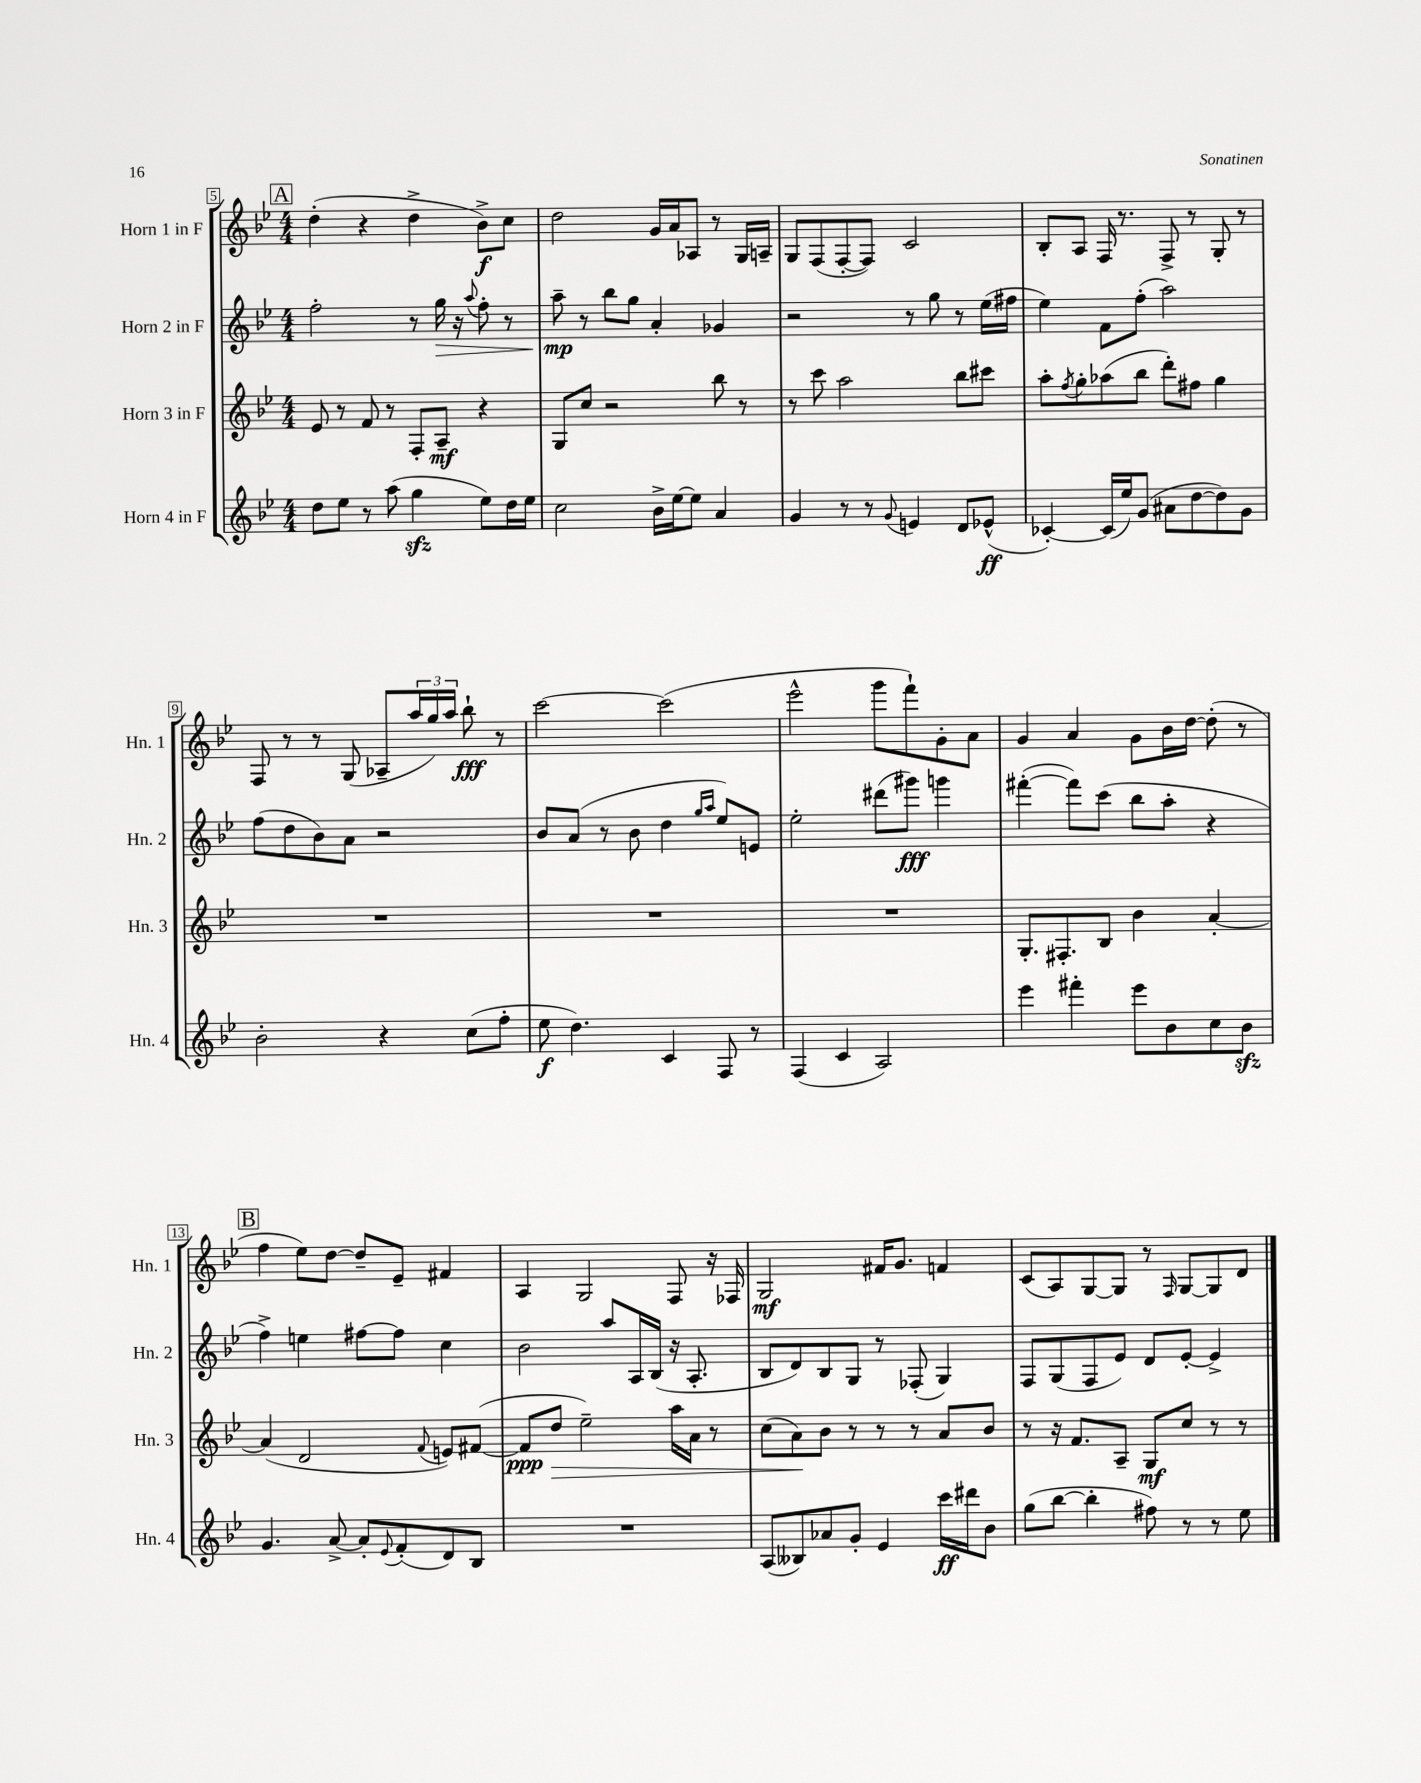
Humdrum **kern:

**kern	**dynam	**kern	**dynam	**kern	**dynam	**kern	**dynam
*part4	*part4	*part3	*part3	*part2	*part2	*part1	*part1
*staff4	*staff4	*staff3	*staff3	*staff2	*staff2	*staff1	*staff1
*I"Horn 4 in F	*	*I"Horn 3 in F	*	*I"Horn 2 in F	*	*I"Horn 1 in F	*
*I'Hn. 4	*	*I'Hn. 3	*	*I'Hn. 2	*	*I'Hn. 1	*
*clefG2	*	*clefG2	*	*clefG2	*	*clefG2	*
*k[b-e-]	*	*k[b-e-]	*	*k[b-e-]	*	*k[b-e-]	*
*M4/4	*	*M4/4	*	*M4/4	*	*M4/4	*
!!LO:REH:place=s1:t=A
=5	=5	=5	=5	=5	=5	=5	=5
8dd\L	.	8e-/	.	2ff'\	.	(4dd'\	.
8ee-\J	.	8r	.	.	.	.	.
8r	.	8f/	.	.	.	4r	.
(8aa\	.	8r	.	.	.	.	.
4ggzz\	.	8F'/L	.	8r	.	4dd^\	.
!	!	!	!	!	!LO:HP:b	!	!
.	.	8A~/J	mf	16gg\	>	.	.
.	.	.	.	16r	.	.	.
.	.	.	.	8qqaa/	.	.	.
8ee-\L)	.	4r	.	8ff'\	.	8b-^\L)	f
16dd\L	.	.	.	8r	.	8cc\J	.
16ee-\JJ	.	.	.	.	.	.	.
=6	=6	=6	=6	=6	=6	=6	=6
2cc\	.	8G/L	.	8aa~\	mp	2dd\	.
.	.	8cc/J	.	8r	]	.	.
.	.	2r	.	8bb-\L	.	.	.
.	.	.	.	8gg\J	.	.	.
16b-^\LL	.	.	.	4a'/	.	16g/LL	.
[16ee-\J	.	.	.	.	.	16a/J	.
8ee-\J]	.	.	.	.	.	8A-X/J	.
4a/	.	8bb-\	.	4g-X/	.	8r	.
.	.	8r	.	.	.	16G/LL	.
.	.	.	.	.	.	16An~/JJ	.
=7	=7	=7	=7	=7	=7	=7	=7
4g/	.	8r	.	2r	.	8G/L	.
.	.	8ccc\	.	.	.	(8F/	.
8r	.	2aa\	.	.	.	[8F'/	.
8r	.	.	.	.	.	8F/J])	.
8qqg/	.	.	.	.	.	.	.
4en/	.	.	.	8r	.	2c/	.
.	.	.	.	8gg\	.	.	.
8d/L	.	8bb-\L	.	8r	.	.	.
(8e-X^^/J	ff	8ccc#X\J	.	(16ee-\LL	.	.	.
.	.	.	.	16ff#X\JJ	.	.	.
=8	=8	=8	=8	=8	=8	=8	=8
[4c-X'/)	.	8aa'\L	.	4ee-\)	.	8B-'/L	.
.	.	8qff/	.	.	.	.	.
.	.	8gg'\	.	.	.	8A/J	.
(16c-/LL]	.	(8aa-X\	.	8f\L	.	16F/	.
16ee-/J)	.	.	.	.	.	8.r	.
(8g/J	.	8bb-\J	.	(8ff'\J	.	.	.
8a#X\L	.	8ddd'\L)	.	2aa\)	.	8F^/	.
[8dd\	.	8ff#X\J	.	.	.	8r	.
8dd\])	.	4gg\	.	.	.	8G'/	.
8g\J	.	.	.	.	.	8r	.
!!LO:LB:g=z
=9	=9	=9	=9	=9	=9	=9	=9
2b-'\	.	1r	.	(8ff\L	.	8F/	.
.	.	.	.	8dd\	.	8r	.
.	.	.	.	8b-\)	.	8r	.
.	.	.	.	8a\J	.	(8G/	.
4r	.	.	.	2r	.	8A-X~/L	.
.	.	.	.	.	.	24aa/L	.
.	.	.	.	.	.	24gg/)	.
.	.	.	.	.	.	24aa/JJ	.
(8cc\L	.	.	.	.	.	8bb-`\	fff
8ff'\J	.	.	.	.	.	8r	.
=10	=10	=10	=10	=10	=10	=10	=10
8ee-\	f	1r	.	8b-/L	.	[2ccc\	.
4.dd\)	.	.	.	(8a/J	.	.	.
.	.	.	.	8r	.	.	.
.	.	.	.	8b-\	.	.	.
4c/	.	.	.	4dd\	.	(2ccc\]	.
.	.	.	.	16qqgg/LL	.	.	.
.	.	.	.	16qqaa/JJ	.	.	.
8F/	.	.	.	8ee-/L)	.	.	.
8r	.	.	.	8en/J	.	.	.
=11	=11	=11	=11	=11	=11	=11	=11
(4F/	.	1r	.	2ee-'\	.	2eee-^^\	.
4c/	.	.	.	.	.	.	.
2A/)	.	.	.	(8ddd#X\L	.	8ggg\L	.
.	.	.	.	8ggg#X\J)	fff	8fff`\)	.
.	.	.	.	4gggn\	.	8g'\	.
.	.	.	.	.	.	8a\J	.
=12	=12	=12	=12	=12	=12	=12	=12
4eee-\	.	8.G'/L	.	([4fff#X'\	.	4g/	.
.	.	8.F#X'/	.	.	.	.	.
4fff#X'\	.	.	.	8fff#\L])	.	4a/	.
.	.	8B-/J	.	(8ccc\J	.	.	.
8eee-\L	.	4b-\	.	8bb-\L	.	8g\L	.
8b-\	.	.	.	8aa'\J	.	16b-\L	.
.	.	.	.	.	.	[16dd\JJ	.
8cc\	.	[4a'/	.	4r	.	(8dd'\]	.
8b-zz\J	.	.	.	.	.	8r	.
!!LO:LB:g=z
!!LO:REH:place=s1:t=B
=13	=13	=13	=13	=13	=13	=13	=13
4.g/	.	(4a/]	.	4ff^\)	.	4ff\	.
.	.	2d/	.	4een\	.	8ee-\L)	.
[8a^/	.	.	.	.	.	[8dd\J	.
8a'/L]	.	.	.	[8ff#X\L	.	8dd~/L]	.
8qqe-/	.	.	.	.	.	.	.
(8f'/	.	.	.	8ff#\J]	.	8e-~/J	.
.	.	8qqf/	.	.	.	.	.
8d/)	.	8en/L)	.	4cc\	.	4f#X/	.
8B-/J	.	([8f#X/J	.	.	.	.	.
=14	=14	=14	=14	=14	=14	=14	=14
1r	.	8f#/L]	ppp	2b-\	.	4A/	.
!	!	!	!LO:HP:b	!	!	!	!
.	.	8dd/J	>	.	.	.	.
.	.	2ee-~\)	.	.	.	2G/	.
.	.	.	.	8aa/L	.	.	.
.	.	.	.	16A/L	.	.	.
.	.	.	.	(16B-/JJ	.	.	.
.	.	16aa\LL	.	16r	.	8F/	.
.	.	16a\JJ	.	8.A'/	.	.	.
.	.	8r	.	.	.	16r	.
.	.	.	.	.	.	16F-X/	.
=15	=15	=15	=15	=15	=15	=15	=15
(8A/L	.	(8cc\L	.	8B-/L	.	2G/	mf
8B--X/)	.	8a\)	.	8d/)	.	.	.
8a-X/	.	8b-\J	]	8B-/	.	.	.
8g'/J	.	8r	.	8G/J	.	.	.
4e-/	.	8r	.	8r	.	16f#X/KL	.
.	.	.	.	.	.	8.g/J	.
.	.	8r	.	(8F-X'/	.	.	.
16ccc\LL	ff	8a/L	.	4G/)	.	4fn/	.
16ddd#X\J	.	.	.	.	.	.	.
8b-\J	.	8b-/J	.	.	.	.	.
=16	=16	=16	=16	=16	=16	=16	=16
(8gg\L	.	8r	.	8F/L	.	(8c/L	.
[8bb-\J	.	16r	.	(8G/	.	8A/)	.
.	.	8.f/L	.	.	.	.	.
4bb-'\]	.	.	.	8F/	.	[8G/	.
.	.	8A~/J	.	8e-/J)	.	8G/J]	.
8ff#X\)	.	8G/L	mf	8d/L	.	8r	.
.	.	.	.	.	.	16qqF/	.
8r	.	8cc/J	.	[8e-'/J	.	[8G/L	.
8r	.	8r	.	4e-^/]	.	8G/]	.
8ee-\	.	8r	.	.	.	8d/J	.
==	==	==	==	==	==	==	==
*-	*-	*-	*-	*-	*-	*-	*-
